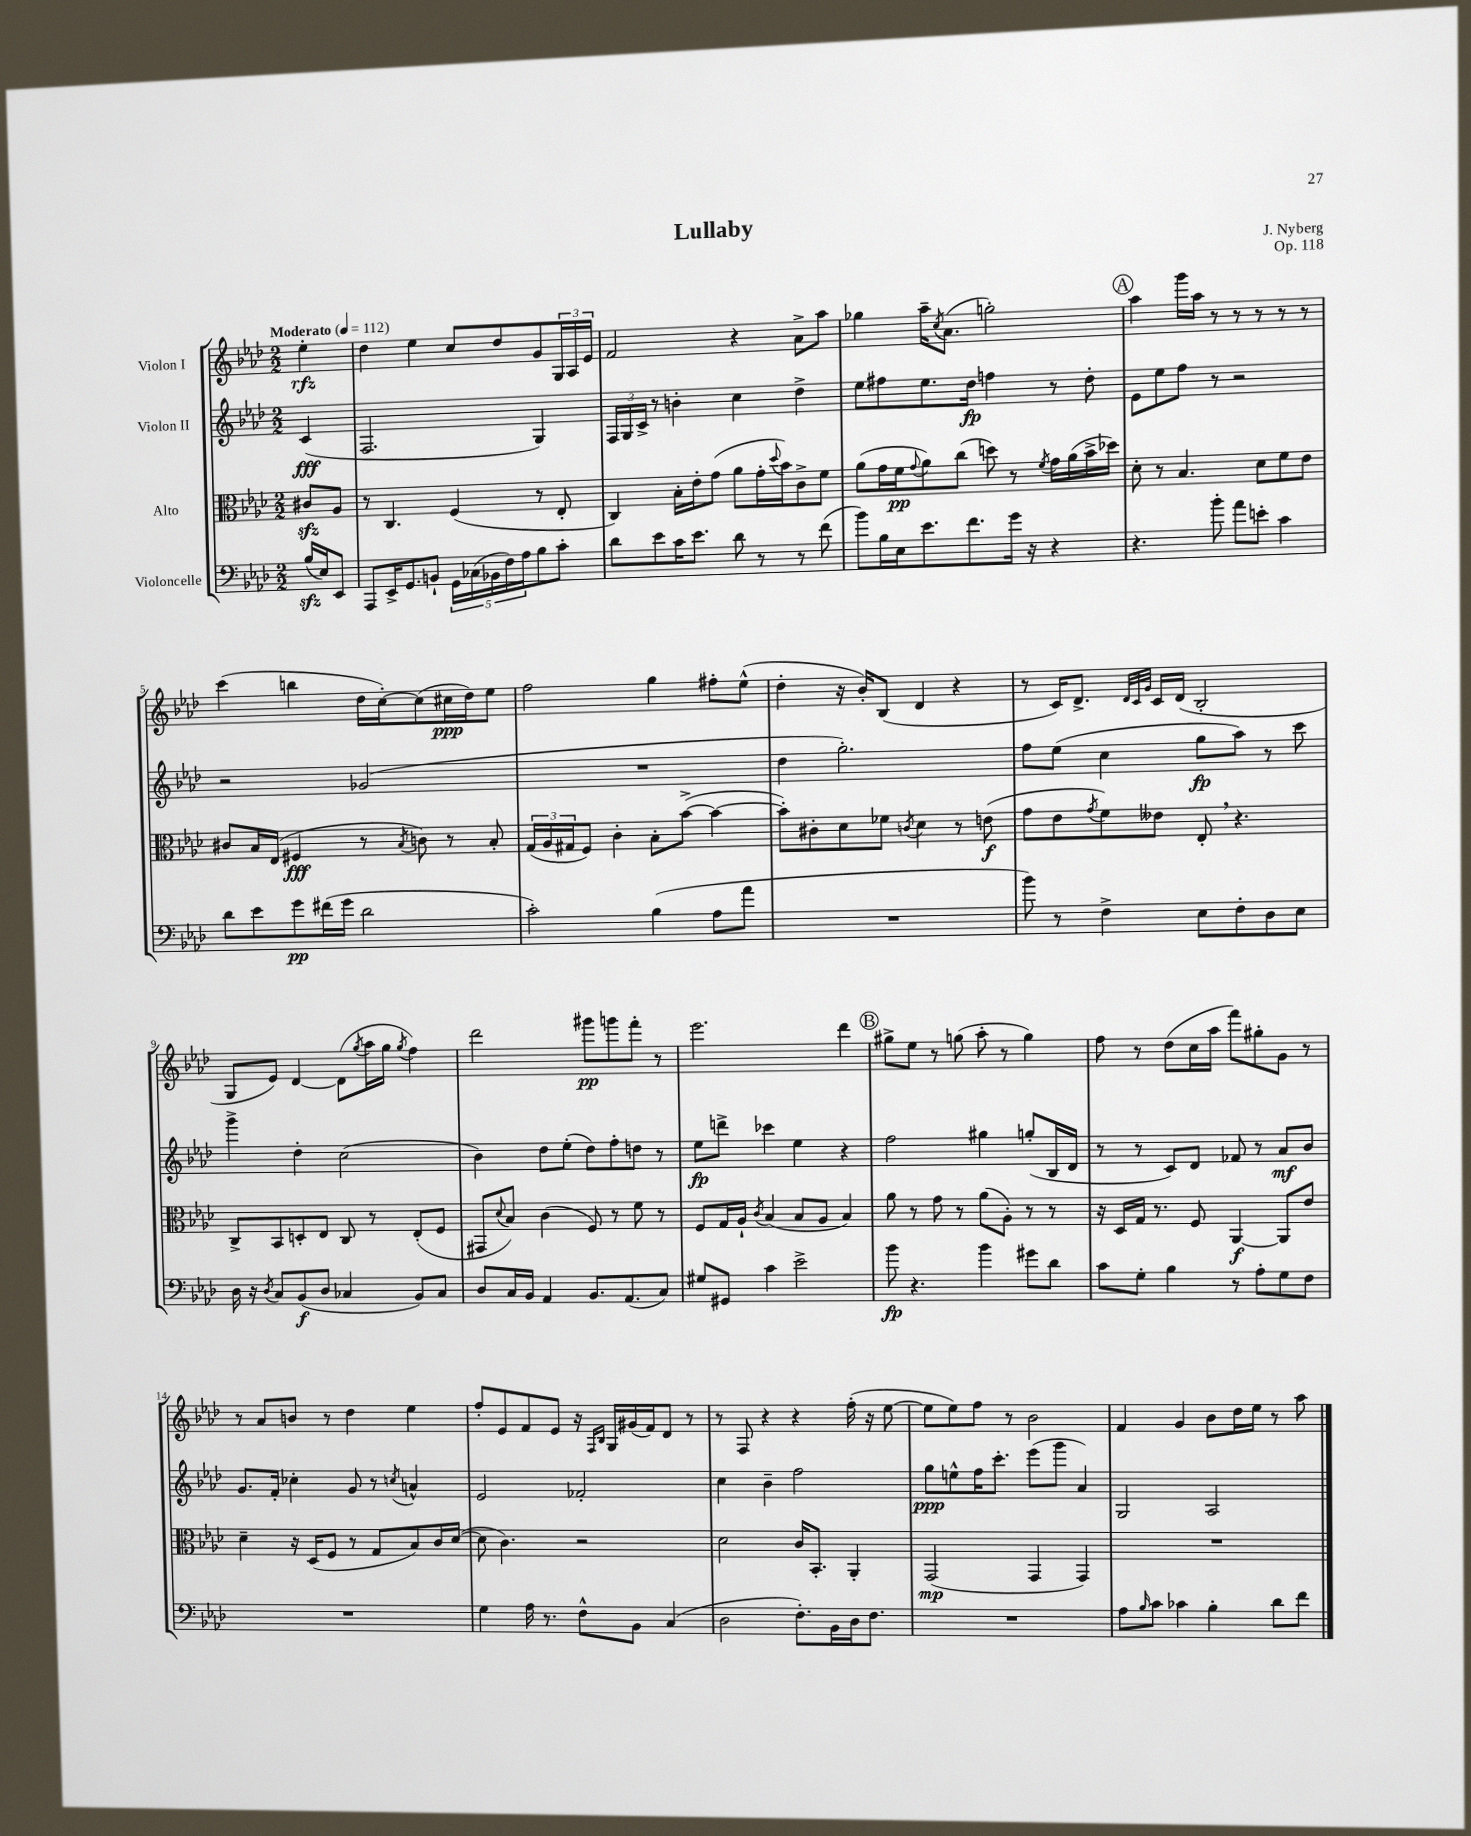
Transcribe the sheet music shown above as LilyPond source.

\header { title = "Lullaby" composer = "J. Nyberg" opus = "Op. 118" }
<<
\new StaffGroup <<
\new Staff = "s0" \with { instrumentName = "Violon I" } {
    \clef treble \key aes \major \numericTimeSignature \time 2/2 \partial 4 \tempo "Moderato" 4 = 112
    ees''4-.\rfz |
    des''4 ees''4 c''8 des''8 g'8 \tuplet 3/2 { g16 aes16 ees'16 } |
    f'2 r4 aes'8-> aes''8 |
    ges''4 aes''16-- \acciaccatura { c''8 } aes'8.( g''2-.) |
    \mark \markup { \circle "A" } aes''4 g'''16 aes''16 r8 r8 r8 r8 r8 |
    c'''4( b''4 des''16 c''16~-.) c''8( cis''16\ppp des''16) ees''8 |
    f''2 g''4 fis''8-. ees''8-^( |
    des''4-. r16 bes'16-.) bes8( des'4 r4 |
    r8 c'16) des'8.-> \grace { des'32 c'32 g'32 } c'16 des'16( bes2-. |
    g8 ees'8) des'4~ des'8( \acciaccatura { g''8 } aes''16 g''16 \acciaccatura { g''8 } f''4) |
    des'''2 gis'''8\pp g'''8 f'''8-. r8 |
    ees'''2. des'''4 |
    \mark \markup { \circle "B" } gis''8-> ees''8 r8 g''8( aes''8-. r8 g''4) |
    f''8 r8 des''8( c''16 aes''16 f'''8) gis''8-. g'8 r8 |
    r8 aes'8 b'8 r8 des''4 ees''4 |
    f''8-. ees'8 f'8 ees'8 r16 \grace { f16 bes16 } g16 gis'16( f'16) des'8 r8 |
    r8 f8 r4 r4 f''16-.( r16 ees''8~ |
    ees''8 ees''8) f''8 r8 bes'2 |
    f'4 g'4 bes'8 des''16 ees''16 r8 aes''8 \bar "|." |
}
\new Staff = "s1" \with { instrumentName = "Violon II" } {
    \clef treble \key aes \major \numericTimeSignature \time 2/2 \partial 4
    c'4\fff( |
    f2. g4) |
    \tuplet 3/2 { f16 g16 c'16-> } r8 b'4-. c''4 des''4-> |
    ees''8 fis''8 ees''8. des''16\fp f''4 r8 des''8-. |
    \mark \markup { \circle "A" } ees'8 ees''8 f''8 r8 r2 |
    r2 ges'2( |
    R1 |
    des''4 g''2.-.) |
    f''8 ees''8( c''4 g''8\fp aes''8) r8 c'''8 |
    g'''4-> des''4-. c''2( |
    bes'4) des''8 ees''8-.( des''8) f''8-. d''8 r8 |
    ees''8\fp d'''8-> ces'''4 ees''4 r4 |
    \mark \markup { \circle "B" } f''2 gis''4 g''8-.( bes16 des'16 |
    r8 r8 c'8) des'8 fes'8 r8 aes'8\mf bes'8 |
    g'8. f'16-. ces''4-. g'8 r8 \acciaccatura { c''8 } a'4-^ |
    ees'2 fes'2-. |
    c''4 bes'4-- f''2 |
    g''8\ppp e''8-^ f''16 c'''8.-. ees'''8( g'''8 aes'4) |
    g2 aes2 \bar "|." |
}
\new Staff = "s2" \with { instrumentName = "Alto" } {
    \clef alto \key aes \major \numericTimeSignature \time 2/2 \partial 4
    cis'8\sfz aes8 |
    r8 c4. f4( r8 ees8-. |
    c4) bes16-. ees'16-. g'8( aes'8 g'16-. \appoggiatura { des''8 } bes'16) c'8-> f'8 |
    aes'8( g'16 f'16\pp \appoggiatura { g'8 } aes'8) c''8( d''8) r8 \acciaccatura { f'8 } g'16 aes'16( bes'16-> des''16) |
    \mark \markup { \circle "A" } des'8-. r8 bes4. des'8 f'8 ees'8 |
    cis'8 bes16 ees16( fis4\fff r8 \acciaccatura { bes8 } c'8) r8 bes8-. |
    \tuplet 3/2 { g16( aes16 gis16 } f8) c'4-. bes8-. bes'8~->( bes'4~ |
    bes'8-.) cis'8-. des'8 fes'8 \acciaccatura { c'8 } des'4 r8 e'8\f( |
    g'8 ees'8 \acciaccatura { g'8 } f'8) eeses'8 ees8-. \breathe r4. |
    c8-> bes,8 d8-. ees8 c8 r8 ees8-.( f8 |
    gis,8 \appoggiatura { des'8 } bes8) c'4( f8) r8 f'8 r8 |
    f8 g16 aes16-! \acciaccatura { c'8 } bes4( bes8 aes8 bes4) |
    \mark \markup { \circle "B" } aes'8 r8 g'8 r8 aes'8( aes8-.) r8 r8 |
    r16 des16 g16 r8. f8 aes,4~\f aes,8 ees'8 |
    des'4-- r16 des16( f8 r8 g8 bes8) c'16 des'16~( |
    des'8 c'4.) r2 |
    des'2 c'16 bes,8.-. aes,4-. |
    g,2\mp( g,4 g,4) |
    R1 \bar "|." |
}
\new Staff = "s3" \with { instrumentName = "Violoncelle" } {
    \clef bass \key aes \major \numericTimeSignature \time 2/2 \partial 4
    bes16\sfz( ees16) ees,8 |
    aes,,8 ees,16-> g,8. b,8-! \tuplet 5/4 { g,16 ces16( bes,16 f16) aes16 } bes8 c'8-. |
    des'8 ees'8 c'16 ees'8. des'8 r8 r8 f'8( |
    bes'8) bes16 ees16 ees'8. f'8. g'16 r16 r4 |
    \mark \markup { \circle "A" } r4. bes'8-. aes'8 e'8-. c'4 |
    des'8 ees'8 g'8\pp fis'16( g'16 des'2 |
    c'2-.) bes4( aes8 aes'8 |
    R1 |
    bes'8) r8 f4-> ees8 f8-. des8 ees8 |
    des16 r16 \acciaccatura { des8 } c8 bes,8\f( des8 ces4 bes,8) ces8 |
    des8 c16 bes,16 aes,4 bes,8. aes,8.( c8) |
    gis8 gis,8 c'4 ees'2-> |
    \mark \markup { \circle "B" } bes'8\fp r4. bes'4 gis'8 des'8 |
    c'8 g8-. bes4 r8 aes8-. g8 f8 |
    R1 |
    g4 aes16 r8. f8-^ bes,8 c4( |
    des2 f8.-.) bes,16 des16 f8. |
    R1 |
    aes8 \grace { bes16 } c'8 ces'4 bes4-. des'8 f'8 \bar "|." |
}
>>
>>
